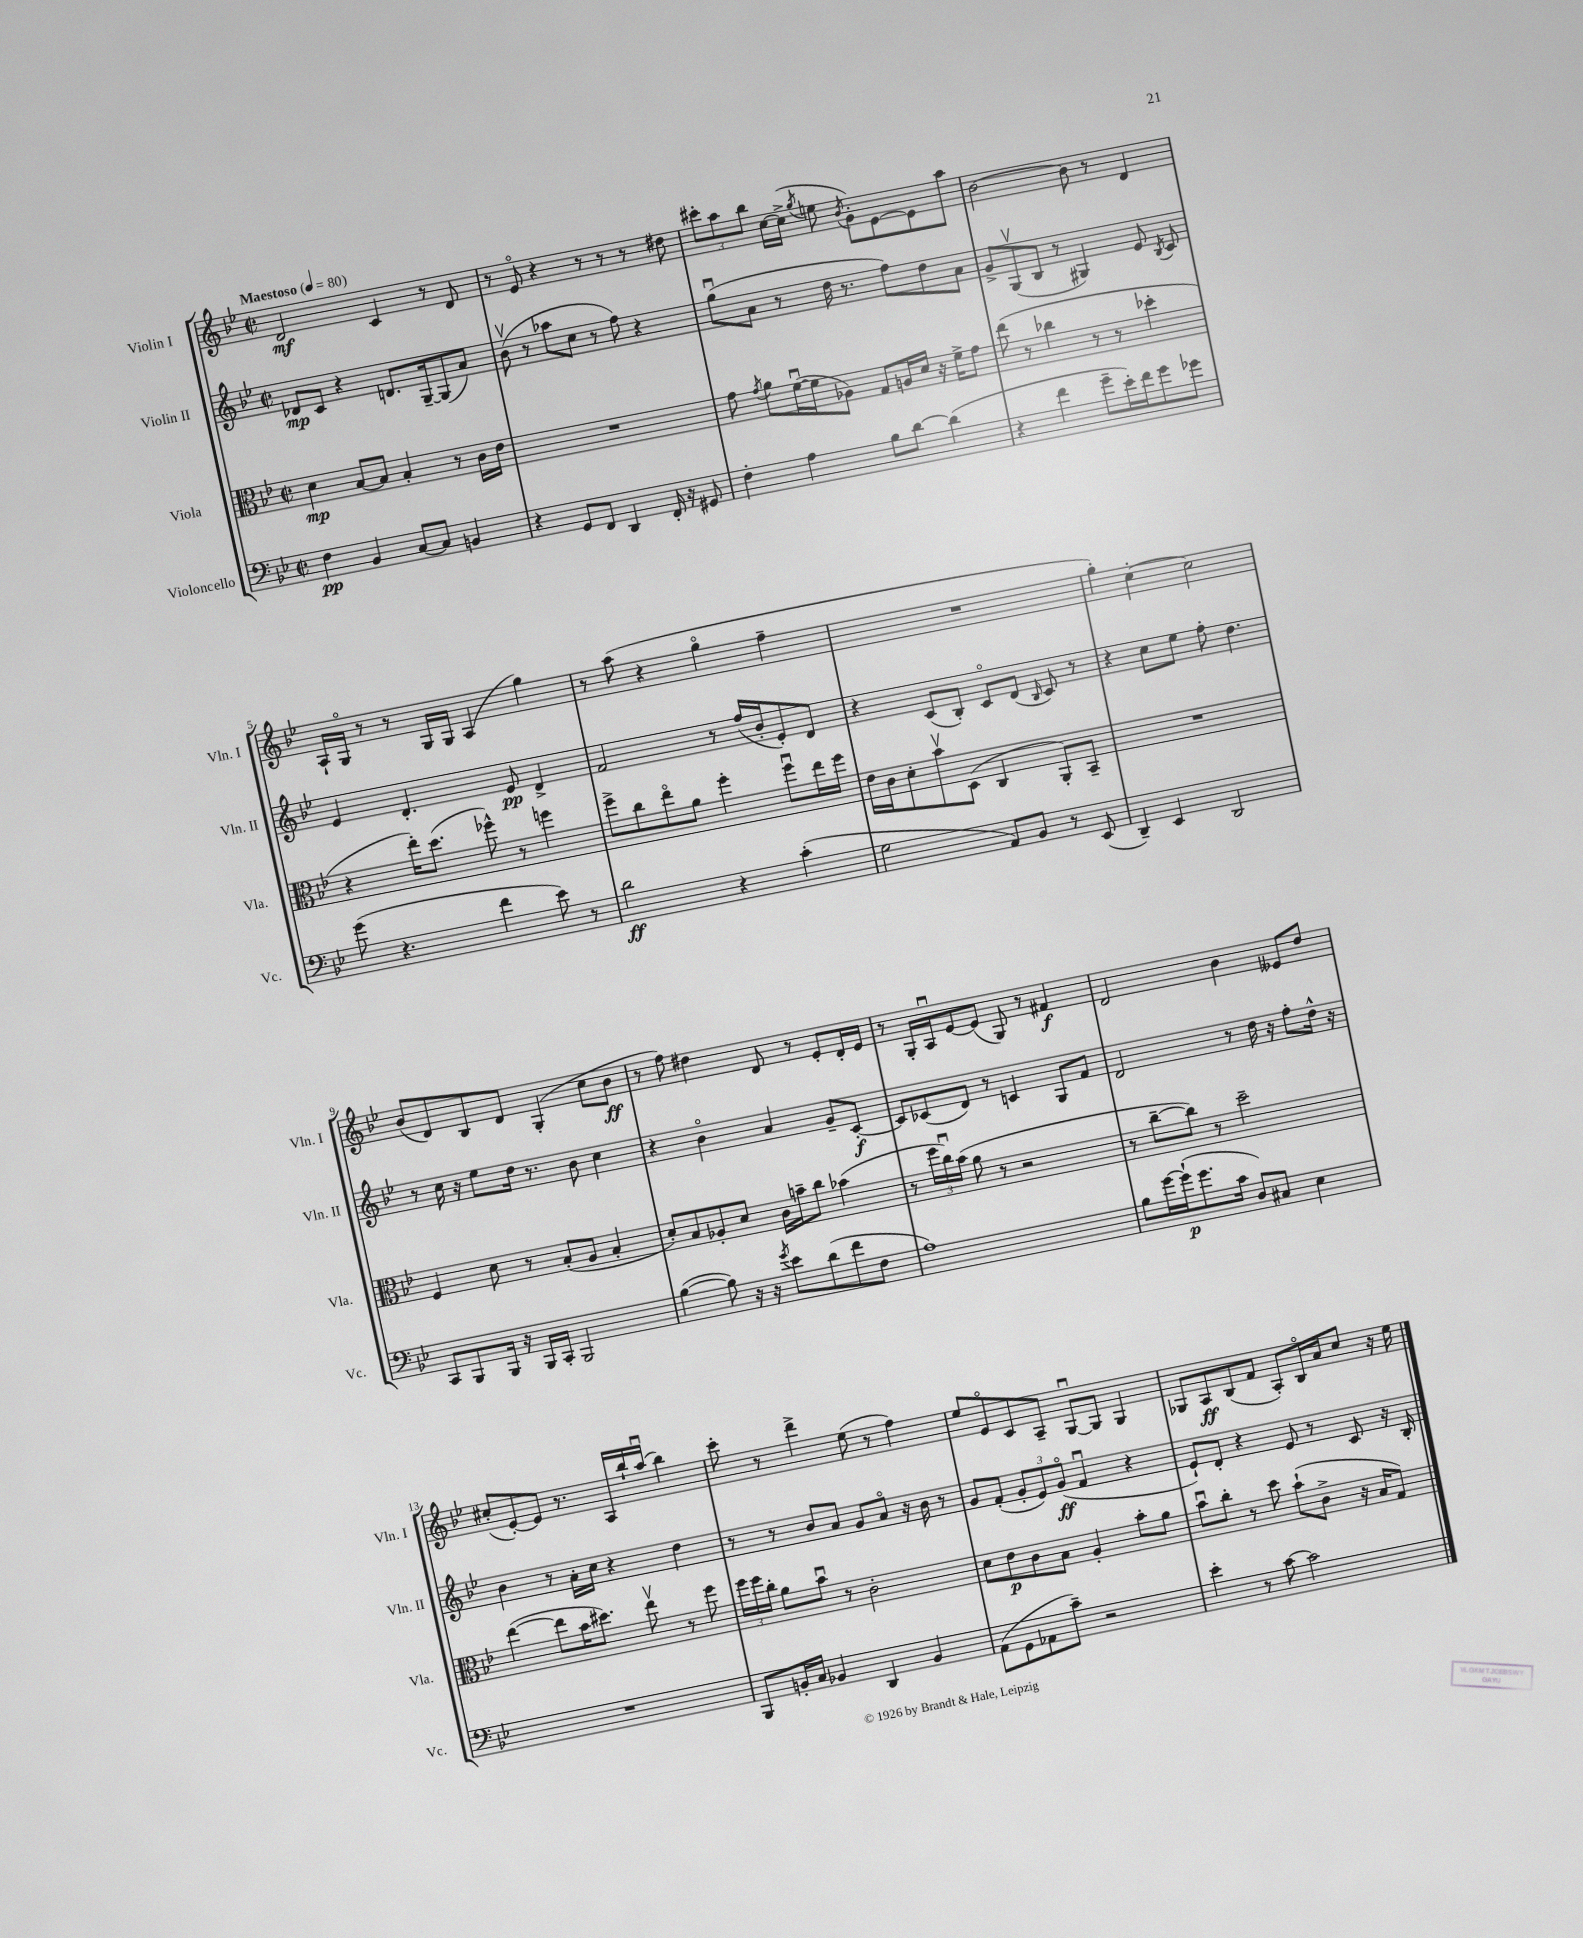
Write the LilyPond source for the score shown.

<<
\new StaffGroup <<
\new Staff = "s0" \with { instrumentName = "Violin I" shortInstrumentName = "Vln. I" } {
    \clef treble \key bes \major \defaultTimeSignature \time 2/2 \tempo "Maestoso" 4 = 80
    \autoBeamOff d'2\mf c'4 r8 d'8 |
    r8 ees'8\flageolet r4 r8 r8 r8 dis''8 |
    \tuplet 3/2 { cis'''8[-. a''8 bes''8] } c''16[~ c''16]->( \acciaccatura { g''8 } e''8 \acciaccatura { bes'8 } g'8[-.) ees'8~ ees'8 a''8] |
    bes'2~ bes'8 r8 d'4 |
    a16[-! g16]\flageolet r8 r8 g16[ g16] a4( g''4) |
    r8 a''8( r4 g''4\flageolet f''4-- |
    R1 |
    g''4-.) c''4~-. c''2 |
    bes'8[( d'8) bes8 d'8] g4-.( c''8[ bes'8]\ff |
    r8 f''8) dis''4 d'8 r8 ees'8[-. d'16-. ees'16] |
    r8 g16[-. a16\downbow ees'8~ ees'8]( g8) r8 fis'4\f |
    d'2 bes'4 eeses'8[ d''8] |
    cis''8[-.( ees'8~-.) ees'8] r8. a16[ bes''16-! a''16]\downbow( bes''4) |
    c'''8-. r8 d'''4-> ees''8( r8 f''4) |
    ees''8[ ees'8\flageolet c'8 a8]-- g8[~\downbow g8] g4 |
    ges8[ a8\ff bes8( f'8] a8[-.) bes16\flageolet a'16 c''8] r16 ees''16 \bar "|." |
}
\new Staff = "s1" \with { instrumentName = "Violin II" shortInstrumentName = "Vln. II" } {
    \clef treble \key bes \major \defaultTimeSignature \time 2/2
    \autoBeamOff des'8[\mp c'8] r4 d'8.[ g16~-- g8( a'8]) |
    bes'8\upbow( r8 aes''8[ c''8] r8 f''8) r4 |
    g''8[\downbow( a'8] r8 d''16 r8. f''8[) d''8 a'8] |
    g'8[-> g8\upbow( bes8] r8 gis4) ees'8 \acciaccatura { bes8 } c'8 |
    ees'4 d'4.-. ees'8\pp d'4-> |
    f'2 r8 f''16[( bes'16-. ees'8-.) d'8] |
    r4 c'8[( bes8]-.) c'8[\flageolet d'8]( \grace { bes16 } c'8) r8 |
    r4 c''8[ ees''8] f''8-. d''4. |
    r8 c''16 r16 ees''8[ d''16] r8. bes'8 c''4 |
    r4 bes'4\flageolet a'4 g'8[-- c'8]~-.\f |
    c'8[ ces'8( d'8]) r8 c'4 g8[ f'8] |
    d'2 r8 d''16 r16 f''8[-. d''16]-^ r16 |
    bes'4 r8 a'16[-. c''16] r4 d''4 |
    r8 r8 bes'8[ a'8] g'8[ a'8]\flageolet r16 bes'16 r8 |
    g'8[ f'8]-.( \tuplet 3/2 { g'8[-. ees'8) g'8]\flageolet\ff( } f'4\downbow r4 |
    ees'8[-!) d'8]-. r4 ees'8 r8 c'8 r16 bes16-. \bar "|." |
}
\new Staff = "s2" \with { instrumentName = "Viola" shortInstrumentName = "Vla." } {
    \clef alto \key bes \major \defaultTimeSignature \time 2/2
    \autoBeamOff d'4\mp bes8[~ bes8] bes4-. r8 c'16[ ees'16] |
    R1 |
    g'8 \acciaccatura { g'8 } a'8[ f'16~\downbow( f'16 aes8]) g8[ a16 d'16] r16 f'16[-> g'8] |
    ees''8( r8 ces''4 r8 r8 des''4-. |
    r4 ees''16[-.) d''8.]( fes''8-^) r8 f''4 |
    f''8[-> c''8 ees''8\flageolet a'8] f''4-. f''8[\downbow ees''16 f''16] |
    ees'16[ c'16 d'8-. bes'8\upbow d8]( c4 a,8[-.) bes,8]-- |
    R1 |
    f4 d'8 r8 bes8[-.( a8] bes4-. |
    d'8[-.) bes8 aes8-. d'8] c'16[ b'16-- c''8] bes'4( |
    r8 \tuplet 3/2 { f''16[ c''16\downbow) bes'16]( } a'8 r8 r2 |
    r8 c''8[~-- c''8]) r8 d''2-- |
    ees''4~( ees''8[ bes'16 dis''8.]) ees''8\upbow r8 f''8 |
    \tuplet 3/2 { f''16[ f''16 c''16]-. } a'8[ bes'8]\downbow r8 c'2-. |
    d'8[ ees'8\p c'8 bes8] a4-. bes'8[-. a'8] |
    bes'8[\downbow c''8]-. r8 d''8 bes'8[-!( c'8]-> r16 bes16[ g8]) \bar "|." |
}
\new Staff = "s3" \with { instrumentName = "Violoncello" shortInstrumentName = "Vc." } {
    \clef bass \key bes \major \defaultTimeSignature \time 2/2
    \autoBeamOff f4\pp bes,4 c8[~ c8] b,4 |
    r4 g,8[ f,8] d,4 f,16-. r16 gis,8 |
    f4-. a4 bes8[ d'8]~ d'4( |
    r4 f'4 g'8[-- ees'16-.) f'16 g'8 ges'8] |
    g'8( r4. f'4 ees'8) r8 |
    d'2\ff r4 c'4-.( |
    g2 a,8[) bes,8] r8 ees,8( |
    d,4--) ees,4 d,2 |
    c,8[ bes,,8 bes,,16] r16 bes,,16[ c,16]-. bes,,2 |
    bes4~( bes8) r16 r16 \acciaccatura { g'8 } ees'8[ d'8( f'8 f8] |
    a1) |
    bes8[ g'16~ g'16-!\p( g'8. c'16] d8[) cis8] ees4 |
    R1 |
    bes,,8[ b,16-. c16] bes,4 d,4 bes,4 |
    a,8[( g,8 aes,8 c'8]--) r2 |
    ees'4-. r8 c'8~ c'2 \bar "|." |
}
>>
>>
